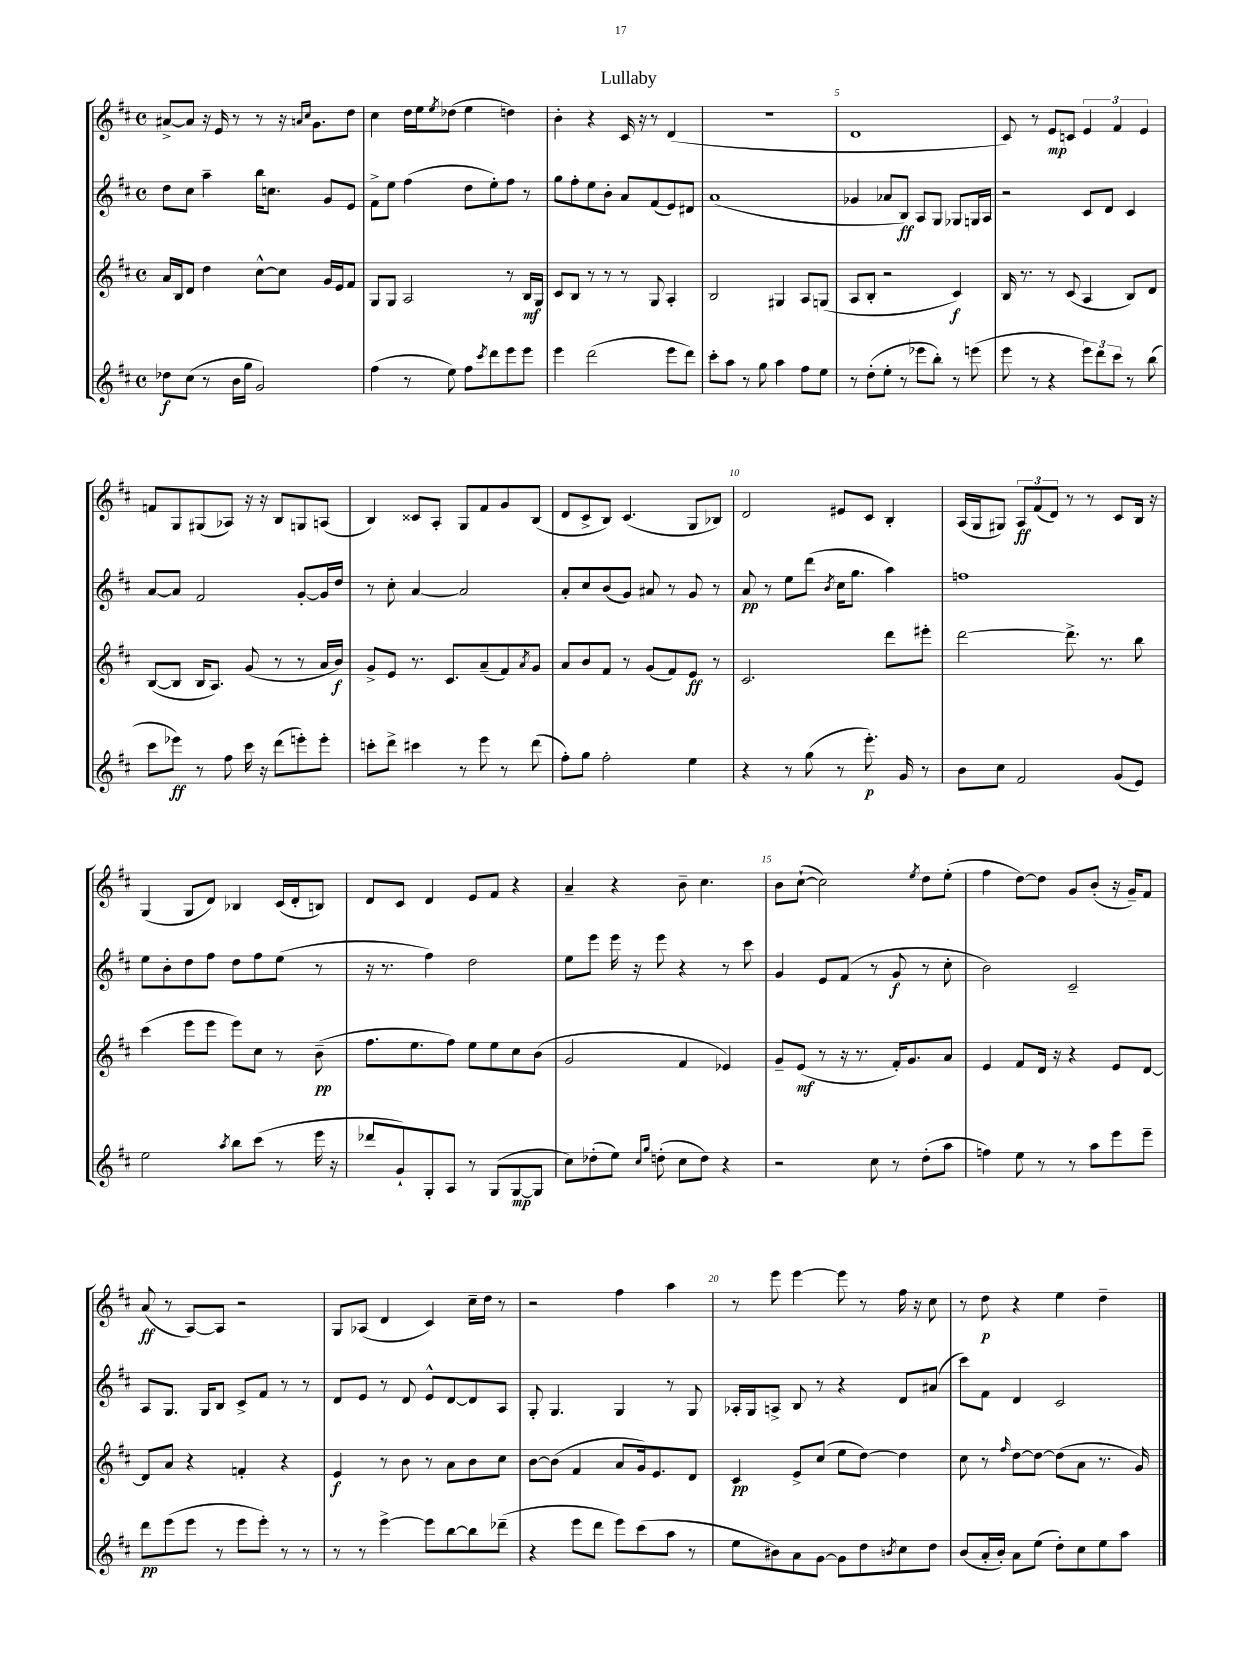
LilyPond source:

\header { title = "Lullaby" }
<<
\new StaffGroup <<
\new Staff = "s0" {
    \clef treble \key d \major \defaultTimeSignature \time 4/4
    ais'8~-> ais'8 r16 e'16 r8 r8 r16 \grace { a'16 cis''16 } g'8. d''8 |
    cis''4 d''16 e''16 \acciaccatura { e''8 } des''8( e''4 d''4) |
    b'4-. r4 cis'16 r16 r8 d'4( |
    R1 |
    d'1 |
    cis'8) r8 e'8\mp c'8 \tuplet 3/2 { e'4 fis'4 e'4 } |
    f'8 g8 gis8( aes8) r16 r16 b8 g8 a8( |
    b4) cisis'8 a8-. g8 fis'8 g'8 b8( |
    d'8 cis'8-> b8) cis'4.( g8 bes8) |
    d'2 eis'8 cis'8 b4-. |
    a16( g16 gis8) \tuplet 3/2 { a8\ff fis'8( d'8) } r8 r8 cis'8 b16 r16 |
    g4( g8 d'8) bes4 cis'16( d'16-. b8) |
    d'8 cis'8 d'4 e'8 fis'8 r4 |
    a'4-- r4 b'8-- cis''4. |
    b'8 cis''8~-!( cis''2) \acciaccatura { e''8 } d''8 e''8-.( |
    fis''4 d''8~) d''8 g'8 b'8-.( r16 g'16--) fis'8 |
    a'8\ff( r8 a8~) a8 r2 |
    g8 aes8( d'4 cis'4) cis''16-- d''16 r8 |
    r2 fis''4 a''4 |
    r8 e'''8 e'''4~ e'''8 r8 fis''16 r16 cis''8 |
    r8 d''8\p r4 e''4 d''4-- \bar "|." |
}
\new Staff = "s1" {
    \clef treble \key d \major \defaultTimeSignature \time 4/4
    d''8 cis''8 a''4-- b''16 c''8. g'8 e'8 |
    fis'8-> e''8 fis''4( d''8 e''8-.) fis''8 r8 |
    g''8 fis''8-. e''8 b'8-. a'8 fis'8( e'8) dis'8 |
    a'1( |
    ges'4 aes'8 b8\ff) a8 g8 ges8 g16 a16 |
    r2 cis'8 d'8 cis'4 |
    a'8~ a'8 fis'2 g'8~-. g'16 d''16 |
    r8 cis''8-. a'4~ a'2 |
    a'8-. cis''8 b'8( g'8) ais'8 r8 g'8 r8 |
    a'8\pp r8 e''8 d'''8( \acciaccatura { b'8 } cis''16 g''8. a''4) |
    f''1 |
    e''8 b'8-. d''8 fis''8 d''8 fis''8 e''8( r8 |
    r16 r8. fis''4) d''2 |
    e''8 e'''8 e'''16 r16 e'''8 r4 r8 cis'''8 |
    g'4 e'8 fis'8( r8 g'8\f r8 cis''8-. |
    b'2) cis'2-- |
    a8 g8. g16 b8 cis'8-> fis'8 r8 r8 |
    d'8 e'8 r8 d'8 e'8-^ d'8~ d'8 a8 |
    g8-. g4. g4 r8 g8 |
    aes16-. g16 a8-> b8 r8 r4 d'8 ais'8( |
    cis'''8) fis'8 d'4 cis'2 \bar "|." |
}
\new Staff = "s2" {
    \clef treble \key d \major \defaultTimeSignature \time 4/4
    a'16 b16 d'8 d''4 cis''8~-^ cis''8 g'16 e'16 fis'8 |
    g8 g8 a2 r8 b16\mf g16 |
    cis'8 b8 r8 r8 r8 g8 a4-. |
    b2 gis4 a8 g8( |
    a8 b8-. r2 cis'4\f) |
    b16 r8. r8 cis'8( a4 b8) d'8 |
    b8~( b8 b16 a8.) g'8( r8 r8 a'16 b'16\f) |
    g'8-> e'8 r8. cis'8. a'8--( fis'8) \acciaccatura { a'8 } g'8 |
    a'8 b'8 fis'8 r8 g'8( fis'8) e'8\ff r8 |
    cis'2. d'''8 eis'''8-. |
    d'''2~ d'''8.-> r8. b''8 |
    cis'''4( e'''8 e'''8 e'''8) cis''8 r8 b'8--\pp( |
    fis''8. e''8. fis''8) e''8 e''8 cis''8 b'8( |
    g'2 fis'4 ees'4) |
    g'8-- e'8\mf( r8 r16 r8. fis'16-.) g'8. a'8 |
    e'4 fis'8 d'16 r16 r4 e'8 d'8~ |
    d'8 a'8 r4 f'4-. r4 |
    e'4\f r8 b'8 r8 a'8 b'8 cis''8 |
    b'8~ b'8( fis'4 a'8 g'16) e'8. d'8 |
    cis'4\pp e'8-> cis''8( e''8 d''8~) d''4 |
    cis''8 r8 \grace { fis''16 } d''8~ d''8~ d''8( a'8 r8. g'16) \bar "|." |
}
\new Staff = "s3" {
    \clef treble \key d \major \defaultTimeSignature \time 4/4
    des''8\f cis''8( r8 b'16 g''16 g'2) |
    fis''4( r8 e''8) fis''8 \acciaccatura { cis'''8 } d'''8 e'''8 e'''8 |
    e'''4 d'''2( e'''8 d'''8) |
    cis'''8-. a''8 r8 g''8 a''4 fis''8 e''8 |
    r8 d''8-.( e''8-. r8 ees'''8 b''8-.) r8 e'''8( |
    e'''8 r8 r4 \tuplet 3/2 { e'''8) d'''8 cis'''8 } r8 b''8( |
    cis'''8 ees'''8\ff) r8 fis''8 cis'''16 r16 d'''8( e'''8-.) e'''8-. |
    c'''8-. d'''8-> cis'''4 r8 e'''8 r8 d'''8( |
    fis''8-.) g''8 fis''2-. e''4 |
    r4 r8 g''8( r8 e'''8.-.\p) g'16 r8 |
    b'8 cis''8 fis'2 g'8( e'8) |
    e''2 \acciaccatura { a''8 } b''8 cis'''8( r8 e'''16 r16 |
    des'''8 g'8-!) g8-. a8 r8 g8( g8~\mp g8 |
    cis''8) des''8-.( e''8) \grace { cis''16 g''16 } d''8-.( cis''8 d''8) r4 |
    r2 cis''8 r8 d''8-.( a''8 |
    f''4) e''8 r8 r8 a''8 e'''8 e'''8-- |
    d'''8\pp e'''8( e'''8 r8 e'''8 e'''8-.) r8 r8 |
    r8 r8 e'''4~-> e'''8 b''8~ b''8 des'''8--( |
    r4 e'''8 d'''8 e'''8) cis'''8( a''8 r8 |
    e''8 bis'8) a'8 g'8~ g'8 d''8 \acciaccatura { b'8 } cis''8 d''8 |
    b'8( a'16-. b'16-.) a'8 e''8( d''8-.) cis''8 e''8 a''8 \bar "|." |
}
>>
>>
\layout { \context { \Score \override BarNumber.break-visibility = ##(#f #t #t) barNumberVisibility = #(every-nth-bar-number-visible 5) } }
